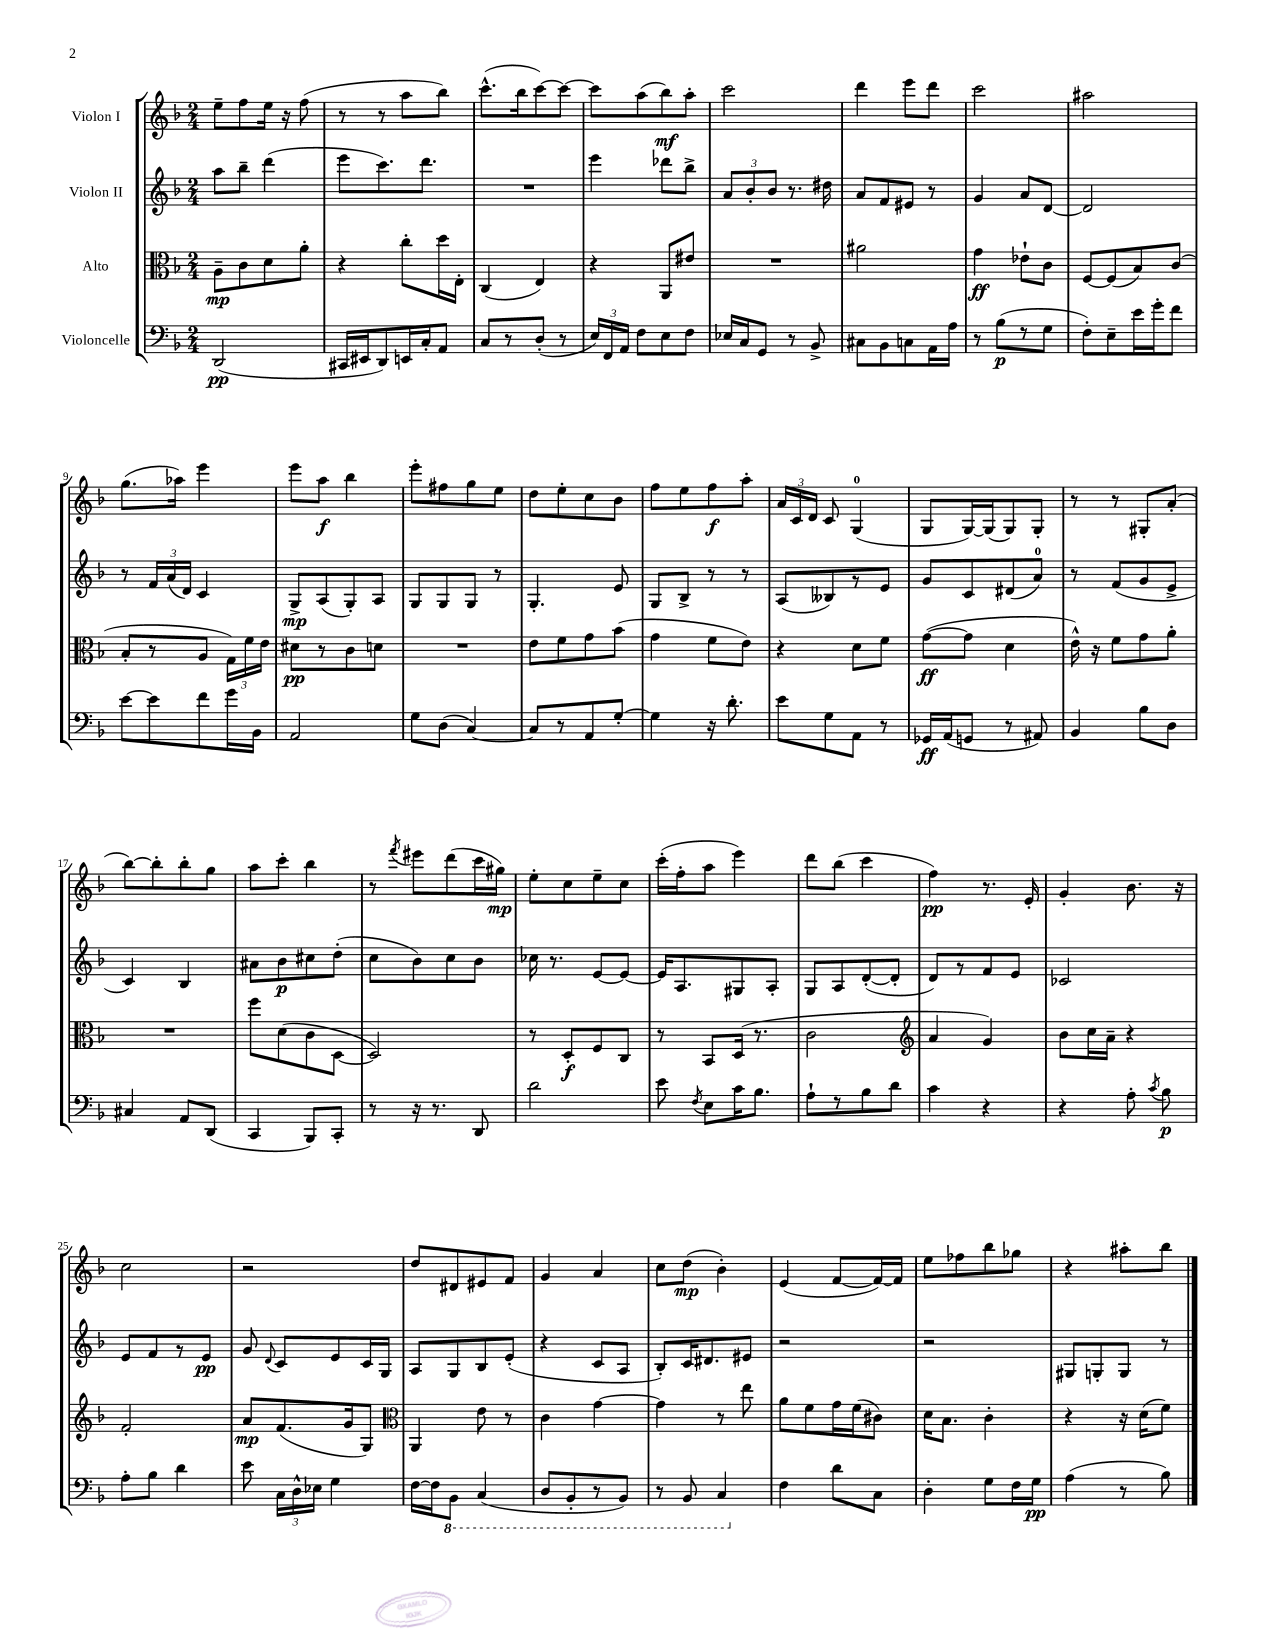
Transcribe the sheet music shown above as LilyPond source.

<<
\new StaffGroup <<
\new Staff = "s0" \with { instrumentName = "Violon I" } {
    \clef treble \key f \major \numericTimeSignature \time 2/4
    \autoBeamOff e''8[-- f''8 e''16] r16 f''8( |
    r8 r8 a''8[ bes''8]) |
    c'''8.[-^( bes''16 c'''8~) c'''8]~ |
    c'''8[ a''8( bes''8\mf) a''8]-. |
    c'''2 |
    d'''4 e'''8[ d'''8] |
    c'''2 |
    ais''2 |
    g''8.[( aes''16]) e'''4 |
    e'''8[ a''8]\f bes''4 |
    e'''8[-. fis''8 g''8 e''8] |
    d''8[ e''8-. c''8 bes'8] |
    f''8[ e''8 f''8\f a''8]-. |
    \tuplet 3/2 { a'16[ c'16 d'16] } c'8 g4-0( |
    g8[ g16~) g16( g8) g8]-. |
    r8 r8 gis8[-. a'8]-.( |
    bes''8[~) bes''8-. bes''8-. g''8] |
    a''8[ c'''8]-. bes''4 |
    r8 \acciaccatura { f'''8 } eis'''8[ d'''8( c'''16 gis''16]\mp) |
    e''8[-. c''8 e''8-- c''8] |
    c'''16[-.( f''16-. a''8] e'''4) |
    d'''8[ bes''8]( c'''4 |
    f''4\pp) r8. e'16-. |
    g'4-. bes'8. r16 |
    c''2 |
    r2 |
    d''8[ dis'8 eis'8 f'8] |
    g'4 a'4 |
    c''8[ d''8]\mp( bes'4-.) |
    e'4( f'8[~ f'16~) f'16] |
    e''8[ fes''8 bes''8 ges''8] |
    r4 ais''8[-. bes''8] \bar "|." |
}
\new Staff = "s1" \with { instrumentName = "Violon II" } {
    \clef treble \key f \major \numericTimeSignature \time 2/4
    \autoBeamOff a''8[ bes''8]-- d'''4( |
    e'''8[ c'''8.) d'''8.] |
    R2 |
    e'''4 des'''8[ bes''8]-> |
    \tuplet 3/2 { a'8[ bes'8-. bes'8] } r8. dis''16 |
    a'8[ f'8 eis'8] r8 |
    g'4 a'8[ d'8]~ |
    d'2 |
    r8 \tuplet 3/2 { f'16[ a'16( d'16]) } c'4 |
    g8[->\mp a8( g8-.) a8] |
    g8[ g8 g8] r8 |
    g4.-. e'8 |
    g8[ bes8]-> r8 r8 |
    a8[( beses8) r8 e'8] |
    g'8[ c'8 dis'8( a'8]-0) |
    r8 f'8[( g'8 e'8]-> |
    c'4) bes4 |
    ais'8[ bes'8\p cis''8 d''8]-.( |
    c''8[ bes'8) c''8 bes'8] |
    ces''16 r8. e'8[~ e'8]~ |
    e'16[ a8. gis8 a8]-. |
    g8[ a8 d'8~-.( d'8]-. |
    d'8[) r8 f'8 e'8] |
    ces'2 |
    e'8[ f'8 r8 e'8]\pp |
    g'8 \appoggiatura { d'8 } c'8[ e'8 c'16 g16] |
    a8[ g8 bes8 e'8]-.( |
    r4 c'8[ a8] |
    bes8[-.) c'16 dis'8. eis'8] |
    r2 |
    r2 |
    gis8[ g8-. g8] r8 \bar "|." |
}
\new Staff = "s2" \with { instrumentName = "Alto" } {
    \clef alto \key f \major \numericTimeSignature \time 2/4
    \autoBeamOff a8[--\mp c'8 d'8 a'8]-. |
    r4 c''8[-. d''16 e16]-. |
    c4( e4) |
    r4 a,8[ eis'8] |
    R2 |
    ais'2 |
    g'4\ff ees'8[-! c'8] |
    f8[~ f8( bes8) c'8]( |
    bes8[-. r8 a8] \tuplet 3/2 { g16[) f'16 e'16] } |
    dis'8[\pp r8 c'8 d'8] |
    R2 |
    e'8[ f'8 g'8 bes'8]( |
    g'4 f'8[ e'8]) |
    r4 d'8[ f'8] |
    g'8[~\ff( g'8] d'4 |
    e'16-^) r16 f'8[ g'8 a'8]-. |
    R2 |
    f''8[ d'8( c'8 d8]~ |
    d2) |
    r8 d8[-.\f f8 c8] |
    r8 bes,8[ d16]( r8. |
    c'2 |
    \clef treble a'4 g'4) |
    bes'8[ c''16 a'16]-- r4 |
    f'2-. |
    a'8[\mp f'8.( g'16 g8]) |
    \clef alto a,4 e'8 r8 |
    c'4 g'4~ |
    g'4 r8 e''8 |
    a'8[ f'8 g'16 f'16( cis'8]) |
    d'16[ bes8.] c'4-. |
    r4 r16 d'16[( f'8]) \bar "|." |
}
\new Staff = "s3" \with { instrumentName = "Violoncelle" } {
    \clef bass \key f \major \numericTimeSignature \time 2/4
    \autoBeamOff d,2\pp( |
    cis,16[ eis,16 d,8) e,16 c16-. a,8] |
    c8[ r8 d8]-.( r8 |
    \tuplet 3/2 { e16[) f,16 a,16] } f8[ e8 f8] |
    ees16[ c16 g,8] r8 bes,8-> |
    cis8[ bes,8 c8 a,16 a16] |
    r8 bes8[\p( r8 g8] |
    f8[-.) e8-- e'16 g'16-. f'8] |
    e'8[~ e'8 f'8 g'16 bes,16] |
    a,2 |
    g8[ d8]( c4~) |
    c8[ r8 a,8 g8]~-. |
    g4 r16 d'8.-. |
    e'8[ g8 a,8] r8 |
    ges,16[\ff a,16( g,8] r8 ais,8) |
    bes,4 bes8[ d8] |
    cis4 a,8[ d,8]( |
    c,4 bes,,8[) c,8]-. |
    r8 r16 r8. d,8 |
    d'2 |
    e'8 \acciaccatura { f8 } e8[ c'16 bes8.] |
    a8[-! r8 bes8 d'8] |
    c'4 r4 |
    r4 a8-. \acciaccatura { c'8 } bes8\p |
    a8[-. bes8] d'4 |
    e'8 \tuplet 3/2 { c16[ d16-^ ees16] } g4 |
    f16[~ f16 \ottava #-1 bes,,8] c,4( |
    d,8[ bes,,8-. r8 bes,,8]) |
    r8 bes,,8 c,4 \ottava #0 |
    f4 d'8[ c8] |
    d4-. g8[ f16 g16]\pp |
    a4( r8 bes8) \bar "|." |
}
>>
>>
